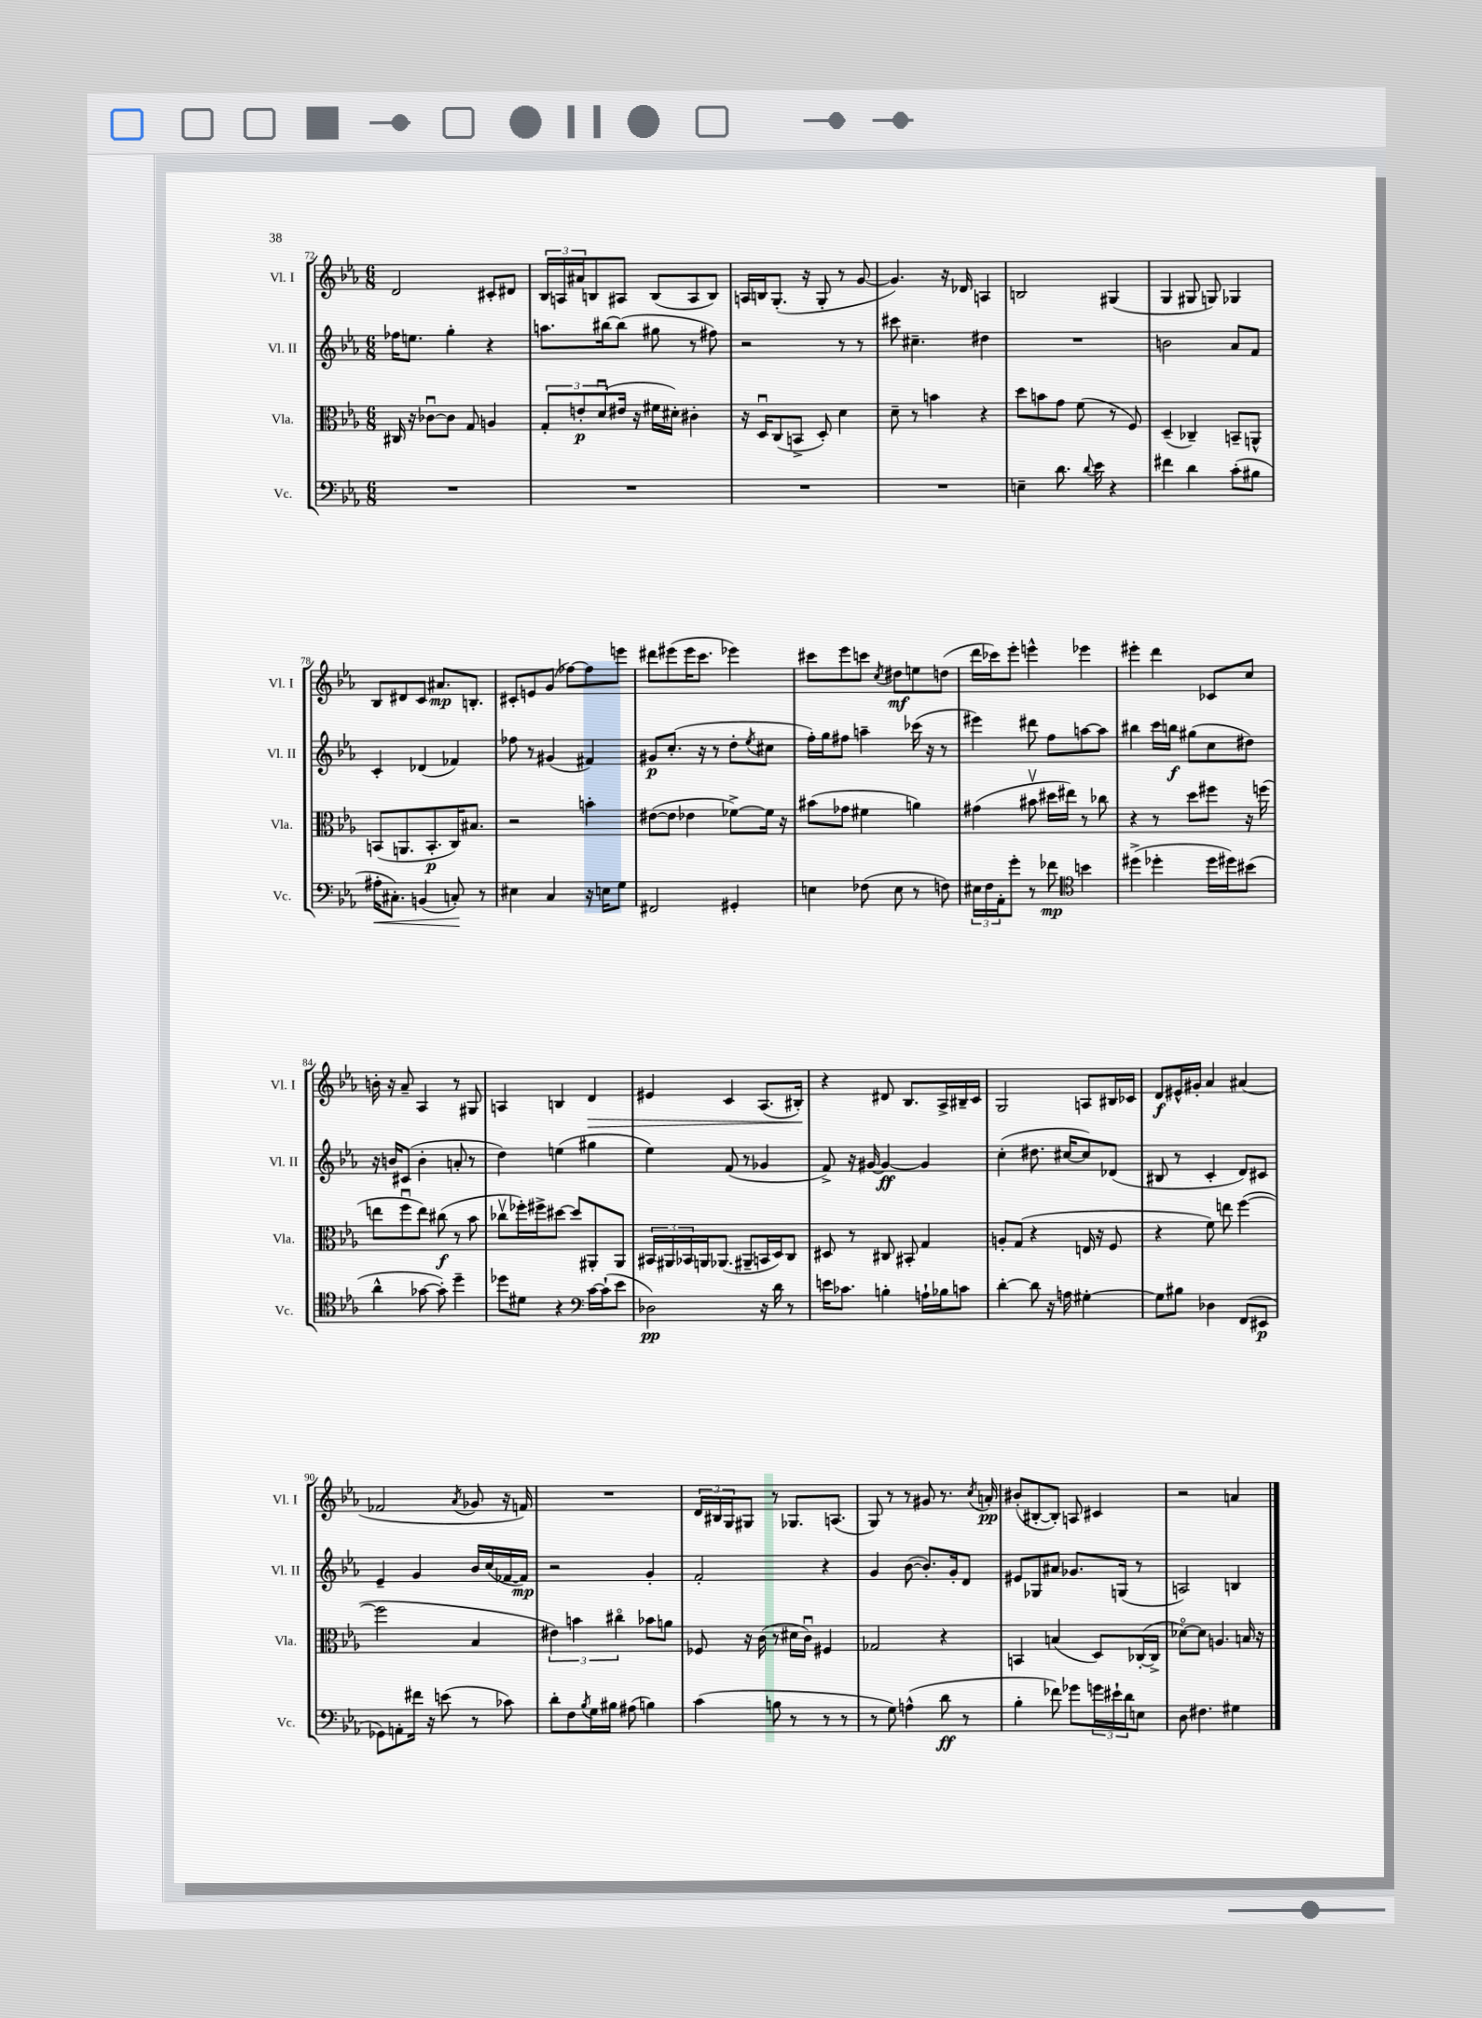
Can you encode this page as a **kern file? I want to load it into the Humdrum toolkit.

**kern	**kern	**kern	**kern
*staff4	*staff3	*staff2	*staff1
*clefF4	*clefC3	*clefG2	*clefG2
*k[b-e-a-]	*k[b-e-a-]	*k[b-e-a-]	*k[b-e-a-]
*M6/8	*M6/8	*M6/8	*M6/8
2.r	16C#	16ff-	2d
.	16r	8.ee	.
.	[8c-u	.	.
.	8c-]	4gg'	.
.	8G	.	.
.	4A	4r	8c#'
.	.	.	8d#
=	=	=	=
2.r	12G'	8.aa	24B-
.	.	.	24A
.	12e'	.	24a#
.	.	.	8B
.	(12du	.	.
.	.	[16bb#	.
.	16e#	(8bb#]	8A#
.	16r	.	.
.	16f#	8gg#	(8B
.	16d#')	.	.
.	4c#'	8r	8A#
.	.	8ff#)	8B)
=	=	=	=
2.r	16r	2r	16A
.	16Du	.	16B
.	(8C	.	(8.G'
.	8BB^	.	.
.	.	.	16r
.	8D')	.	8G'
.	4d	8r	8r
.	.	8r	[8g
=	=	=	=
2.r	8d~	8ccc#	4.g])
.	8r	4.cc#~	.
.	4b	.	.
.	.	.	16r
.	.	.	16d-
.	4r	4dd#	4A
=	=	=	=
4E~	8dd	2.r	2B
.	8b	.	.
8.d	8g	.	.
.	(8f	.	.
8qqd	.	.	.
16e-	.	.	.
4r	8r	.	(4G#
.	8F)	.	.
=	=	=	=
4f#	(4D~	2b	4G
4d	4C-~)	.	8G#
.	.	.	8G)
(8c'	8BB~	8a-	4G-
8B#	8AA^^	8f	.
=	=	=	=
16A#'	(8BB	4c'	8B-
8.C#')	.	.	.
.	8.AA	.	8d#
(4BB	.	(4d-	8c
.	8.BB'	.	.
.	.	.	8.a#
8C')	16C)	4f-)	.
.	8.B#	.	8.B'
8r	.	.	.
=	=	=	=
4E#	2r	8ff-	8c#'
.	.	8r	8e
4C	.	(4g#	(8g
.	.	.	[8ff-)
16r	4b'	4f#)	8ff-]
16E	.	.	.
8G	.	.	8eee
=	=	=	=
2FF#	([8e#	8g#	8ddd#
.	8e#]	(8.cc'	(8eee#
.	4e-	.	16eee#
.	.	16r	8.ccc
.	.	8r	.
4GG#'	[8f-^)	8dd'	4eee-)
.	.	8qee-	.
.	16f-]	8cc#	.
.	16r	.	.
=	=	=	=
4E	(8b#	16ff')	8ccc#
.	.	16gg	.
.	8g-	8ff#	8eee-
(8F-	4f#	4aa~	8ccc
.	.	.	8qcc
8E	.	.	8dd#
8r	4a)	(16ccc-	8ee
.	.	16r	.
8F)	.	8r	(8dd
=	=	=	=
24E#	(4g#	4eee#)	16ddd
24F	.	.	.
.	.	.	16ccc-)
24AA-'	.	.	.
8g'	.	.	8eee-'
8r	8b#v	8ddd#	4eee^^
8f-	16dd#	8ff	.
.	16ee#)	.	.
*clefC4	*	*	*
4b	8r	[8aa	4eee-
.	8cc-	8aa]	.
=	=	=	=
(4dd#^	4r	4bb#	4eee#'
4dd-'	8r	16ccc	4ddd
.	.	16bb	.
.	8dd	(8gg#	.
16dd-	8ff#	8cc	8c-
16dd#)	.	.	.
(8b#	16r	8dd#)	8cc
.	(16ff	.	.
=	=	=	=
4a-^^	8ee	16r	16b'
.	.	16b	16r
.	8ffu	(8c#	8a-~
[8g-	8ee)	4b'	4A-
8g-'])	(8cc#	.	.
4dd~	8r	8a'	8r
.	8b-	8r	8G#
=	=	=	=
8dd-	8cc-v	4dd)	4A
8d#	16ff-')	.	.
.	16ff#^	.	.
4r	[8dd#	(4ee	4B
.	8dd#]	.	.
*clefF4	*	*	*
[16c	8AA#'	4gg#	4d
(16c`]	.	.	.
8e-	8AA#	.	.
=	=	=	=
2D-)	24BB#	4ee-)	4e#
.	24AA#	.	.
.	24BB-	.	.
.	16AA	.	.
.	(8.AA-	.	.
.	.	(8f	4c
.	8AA#~	8r	.
16r	16BB	4g-	(8.A-
16d	16D)	.	.
8r	8C	.	.
.	.	.	16B#')
=	=	=	=
16e	8D#	8f^)	4r
8.c-	.	.	.
.	8r	16r	.
.	.	[16g#	.
4B'	8C#	4g#_	8d#
.	8BB#'	.	8.B-
16A`	4G	4g#]	.
16B-	.	.	16A-^
8c	.	.	16B#~
.	.	.	16c
=	=	=	=
[4d'	8A'	(4cc'	2G
.	(8G	.	.
8d]	4r	8.dd#	.
16r	.	.	.
16A	.	[16cc#	.
[4G#'	16E	8cc#])	8A
.	16r	.	.
.	8F	(8d-	16B#
.	.	.	16c-
=	=	=	=
8G#]	4r	8B#	8d
8B#	.	8r	16e#^^
.	.	.	16g#'
4D-	8f)	4c'	4a-
.	8ee	.	.
(8FF	([4ff	8d)	(4a#
8EE#	.	8c#	.
=	=	=	=
8GG-)	2ff]	4e-~	2f-
8AA'	.	.	.
16f#	.	4g	.
16r	.	.	.
(8e	.	.	.
.	.	.	8qa-
8r	4B-	16b-	8g-
.	.	(16cc	.
8c-)	.	[16f-	16r
.	.	16f-])	16f)
=	=	=	=
8d'	6e#)	2r	2.r
8F	.	.	.
.	6b	.	.
8qB-	.	.	.
16G	.	.	.
16B#	.	.	.
.	6cc#o	.	.
(8A#	.	.	.
4B)	8b-	4g'	.
.	8a	.	.
=	=	=	=
(4c	8F-	2f'	24d
.	.	.	24B#
.	.	.	24G
.	16r	.	8G#
.	(16c	.	.
8B	8r	.	8r
8r	16d#	.	8.G-
.	16cu)	.	.
8r	4F#	4r	.
.	.	.	(8.A
8r	.	.	.
=	=	=	=
8r	2G-	4g	8G)
8G)	.	.	8r
(4A^^	.	([8b-	8r
.	.	8.b-'])	8g#
8d	4r	.	8.r
.	.	16g'	.
8r	.	8d	.
.	.	.	8qcc
.	.	.	16a'
=	=	=	=
4B-'	4BB	8e#	(8b#'
.	.	8G-	[8B#'
8f-)	(4B	8a#	8B#'])
8g-	.	8.g-	8A
24g	8D)	.	4c#
24e#`	.	.	.
.	.	(16G	.
24d	.	.	.
8E	([16C-'	8r	.
.	16C-^]	.	.
=	=	=	=
8D	[8d-o)	2A)	2r
4.F#	8d-]	.	.
.	4.A	.	.
4G#	.	4B	4a
.	16B	.	.
.	16r	.	.
==	==	==	==
*-	*-	*-	*-
